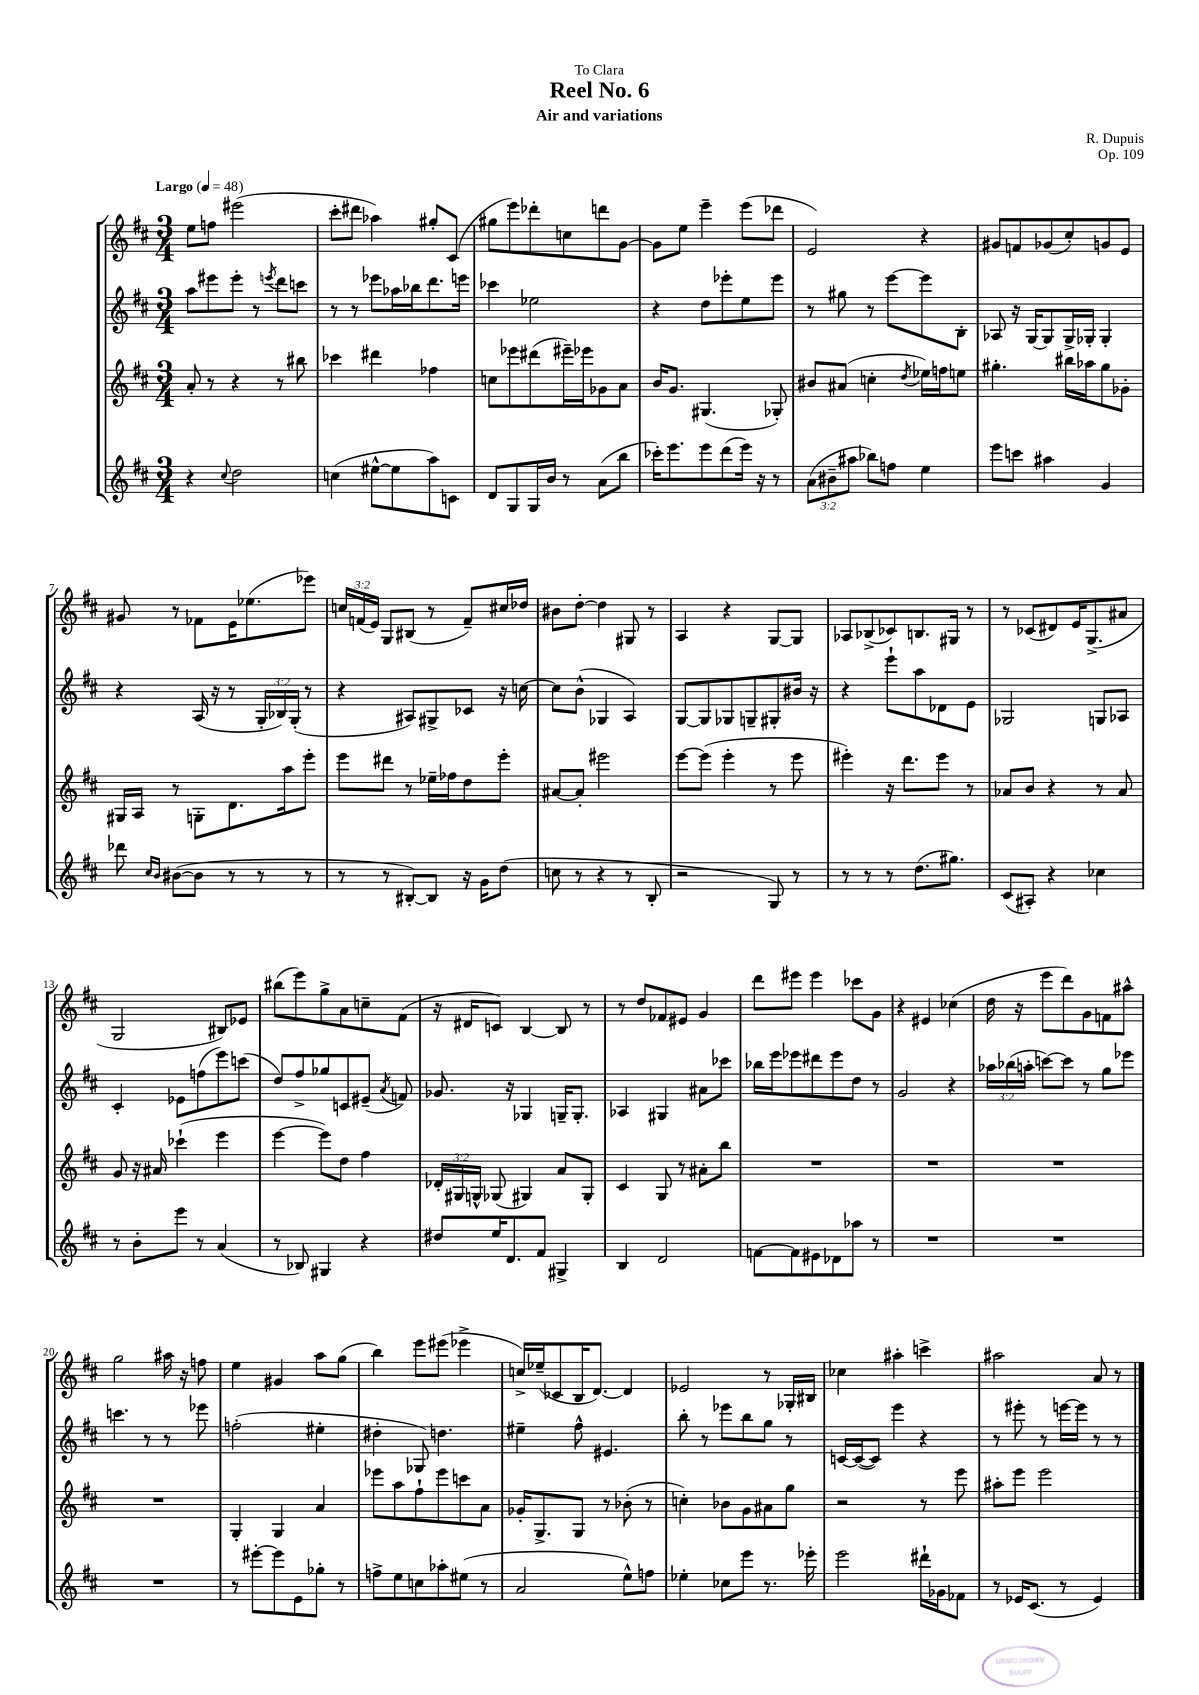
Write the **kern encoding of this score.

**kern	**kern	**kern	**kern
*staff4	*staff3	*staff2	*staff1
*clefG2	*clefG2	*clefG2	*clefG2
*k[f#c#]	*k[f#c#]	*k[f#c#]	*k[f#c#]
*M3/4	*M3/4	*M3/4	*M3/4
*MM48	*MM48	*MM48	*MM48
4r	8a'	8aa	8ee
.	8r	8eee#	8ff
8qqcc#	.	.	.
2dd	4r	8eee#'	(2eee#
.	.	8r	.
.	.	8qeee	.
.	8r	8ddd	.
.	8bb#	8ccc	.
=	=	=	=
(4cc	4ccc-	8r	8ccc#'
.	.	8r	8ddd#
[8ee#^^	4ddd#	8eee-	4aa-)
8ee#]	.	16aa-	.
.	.	16bb-	.
8aa)	4ff-	8.ddd	8gg#'
8c	.	.	(8c#
.	.	16eee	.
=	=	=	=
8d	8cc	4ccc-	8gg#
8G	8eee-	.	8eee)
16G	(8ddd#	2ee-	8ddd-'
16b	.	.	.
8r	16eee#~)	.	8cc
.	16eee-	.	.
(8a	8g-	.	8ddd
8bb	8a	.	[8g
=	=	=	=
16ccc-')	16b	4r	8g]
8.eee	8.g	.	.
.	.	.	8ee
8eee	(4.G#	8dd	4eee~
(8ddd	.	8eee-'	.
16eee)	.	8ee	(8eee
16r	.	.	.
8r	8G-')	8eee-	8ddd-
=	=	=	=
(12a	8b#	8r	2e)
12b#~	.	.	.
.	(8a#	8gg#	.
12aa#	.	.	.
8bb-)	4cc'	8r	.
8ff	.	[8eee	.
.	8qdd	.	.
4ee	16ee-)	8eee]	4r
.	16ff	.	.
.	8ee	8B'	.
=	=	=	=
8eee	4.gg#'	8A-	8g#
8ccc	.	16r	8f
.	.	[16G	.
4aa#	.	8G]	(8g-
.	16bb#	16G^	8cc#')
.	16aa-	16G-'	.
4g	8gg#	4G-'	8g
.	8g-'	.	8e
=	=	=	=
8ddd-	16G#	4r	8g#
.	16A	.	.
16qqcc#	.	.	.
16qqb	.	.	.
([8b#	8r	.	8r
8b#]	8G'	(16A	8f-
.	.	16r	.
8r	8.d	8r	16e
.	.	.	(8.ee-
8r	.	24G'	.
.	.	24B-)	.
.	16aa	.	.
.	.	(24G'	.
8r	8eee'	8r	8eee-)
=	=	=	=
8r	8eee	4r	24cc
.	.	.	(24f
.	.	.	24e)
8r	8ddd#	.	8G
[8B#')	8r	8A#)	(8B#
8B#]	16ee-~	8G#^	8r
.	16ff-	.	.
16r	8dd	8c-	8f~)
16g	.	.	.
(8dd	8eee'	16r	16cc#
.	.	[16cc	16dd-
=	=	=	=
8cc	[8a#	8cc]	8b#
8r	8a#']	(8b^^	[8dd'
4r	2eee#	4G-	4dd]
8r	.	4A)	8G#
8B'	.	.	8r
=	=	=	=
2r	[8eee	[8G	4A
.	(8eee]	8G]	.
.	4eee'	8G-	4r
.	.	8G~	.
8G)	8r	8G#'	[8G
8r	8eee	16b#	8G]
.	.	16r	.
=	=	=	=
8r	4eee#')	4r	8A-
8r	.	.	(8B-^
8r	16r	8eee`	8c-)
.	8.ddd	.	.
(8.dd	.	8aa	8.B
.	8eee#	8d-	.
8.gg#)	.	.	16G#
.	8r	8e	8r
=	=	=	=
(8c#	8a-	2G-	8r
8A#')	8b	.	(8c-
4r	4r	.	8d#)
.	.	.	16e
.	.	.	(8.G^
4cc-	8r	8G	.
.	8a-	8A-	8a#
=	=	=	=
8r	8g	4c#'	2G
8b'	16r	.	.
.	16a#	.	.
8eee	(4ccc-`	8e-	.
8r	.	(8ff	.
(4a	4eee	8eee)	8B#)
.	.	(8ccc	8e-
=	=	=	=
8r	[4eee	8dd)	(8bb#
8B-)	.	8ff#^	8eee)
4G#	8eee])	8gg-	8gg^
.	8dd	8c	8a
4r	4ff#	(8e#~	8cc~
.	.	8qa	.
.	.	8f)	(8f#
=	=	=	=
8dd#	24d-'	8.g-	16r
.	24G#	.	.
.	.	.	16d#
.	24G^^	.	.
16ee	(8G-	.	8c)
8.d	.	16r	.
.	4G#)	4G-	[4B
8f#	.	.	.
4G#^	8a	16G~	8B]
.	.	8.G'	.
.	8G#'	.	8r
=	=	=	=
4B	4c#	4A-	8r
.	.	.	8dd
2d	8G	4G#	8f-
.	8r	.	8e#
.	8a#'	8a#	4g
.	8bb	8ccc-	.
=	=	=	=
[8f	2.r	16bb-	8ddd
.	.	16eee	.
8f]	.	8eee-	8eee#
8e#	.	8ddd#	4eee#
8d-	.	8eee-	.
8aa-	.	8dd	8ccc-
8r	.	8r	8g
=	=	=	=
2.r	2.r	2g	4r
.	.	.	4e#
.	.	4r	(4cc-
=	=	=	=
2.r	2.r	24aa-	16dd
.	.	(24bb-	.
.	.	.	16r
.	.	24aa'	.
.	.	[8ccc)	8eee
.	.	8ccc]	8ddd)
.	.	8r	8g
.	.	8gg	8f
.	.	8eee-	8aa#^^
=	=	=	=
2.r	2.r	4.ccc	2gg
.	.	8r	.
.	.	8r	16aa#
.	.	.	16r
.	.	8eee-	8ff
=	=	=	=
8r	4G'	(2ff'	4ee
[8eee#'	.	.	.
8eee#]	4G	.	4g#
8e	.	.	.
8gg-'	4a	4ee#'	8aa
8r	.	.	(8gg
=	=	=	=
8ff^	8eee-	4dd#'	4bb)
8ee	8aa	.	.
8cc	8ff#`	8G-)	8eee
8aa-'	8eee-	4.dd	(8eee#
(8ee#	8ccc	.	4eee-^
8r	8a	.	.
=	=	=	=
2a	16g-'	4ee#~	16cc^)
.	8.G^	.	(16ee-~
.	.	.	8c-
.	8G	8ff#^^	16B
.	.	.	[8.d)
.	8r	4.e#	.
8ee^^)	(8b-'	.	4d]
8ff	8r	.	.
=	=	=	=
4ee-'	4cc')	8bb'	2e-
.	.	8r	.
8cc-	8b-	8eee-	.
8eee	8g	8bb	.
8.r	8a#	8gg	8r
.	8gg	8r	16G-'
16eee-'	.	.	16B#
=	=	=	=
2eee	2r	[16c	4cc-
.	.	(16c_	.
.	.	8c])	.
.	.	4eee	4aa#'
16ddd#`	8r	4r	4ccc^
16g-	.	.	.
8f-	8eee	.	.
=	=	=	=
8r	8aa#'	8r	2aa#
16e-	8eee	8eee#'	.
(8.c#	.	.	.
.	2eee	8r	.
8r	.	[16eee	.
.	.	16eee]	.
4e-)	.	8r	8a
.	.	8r	8r
==	==	==	==
*-	*-	*-	*-
